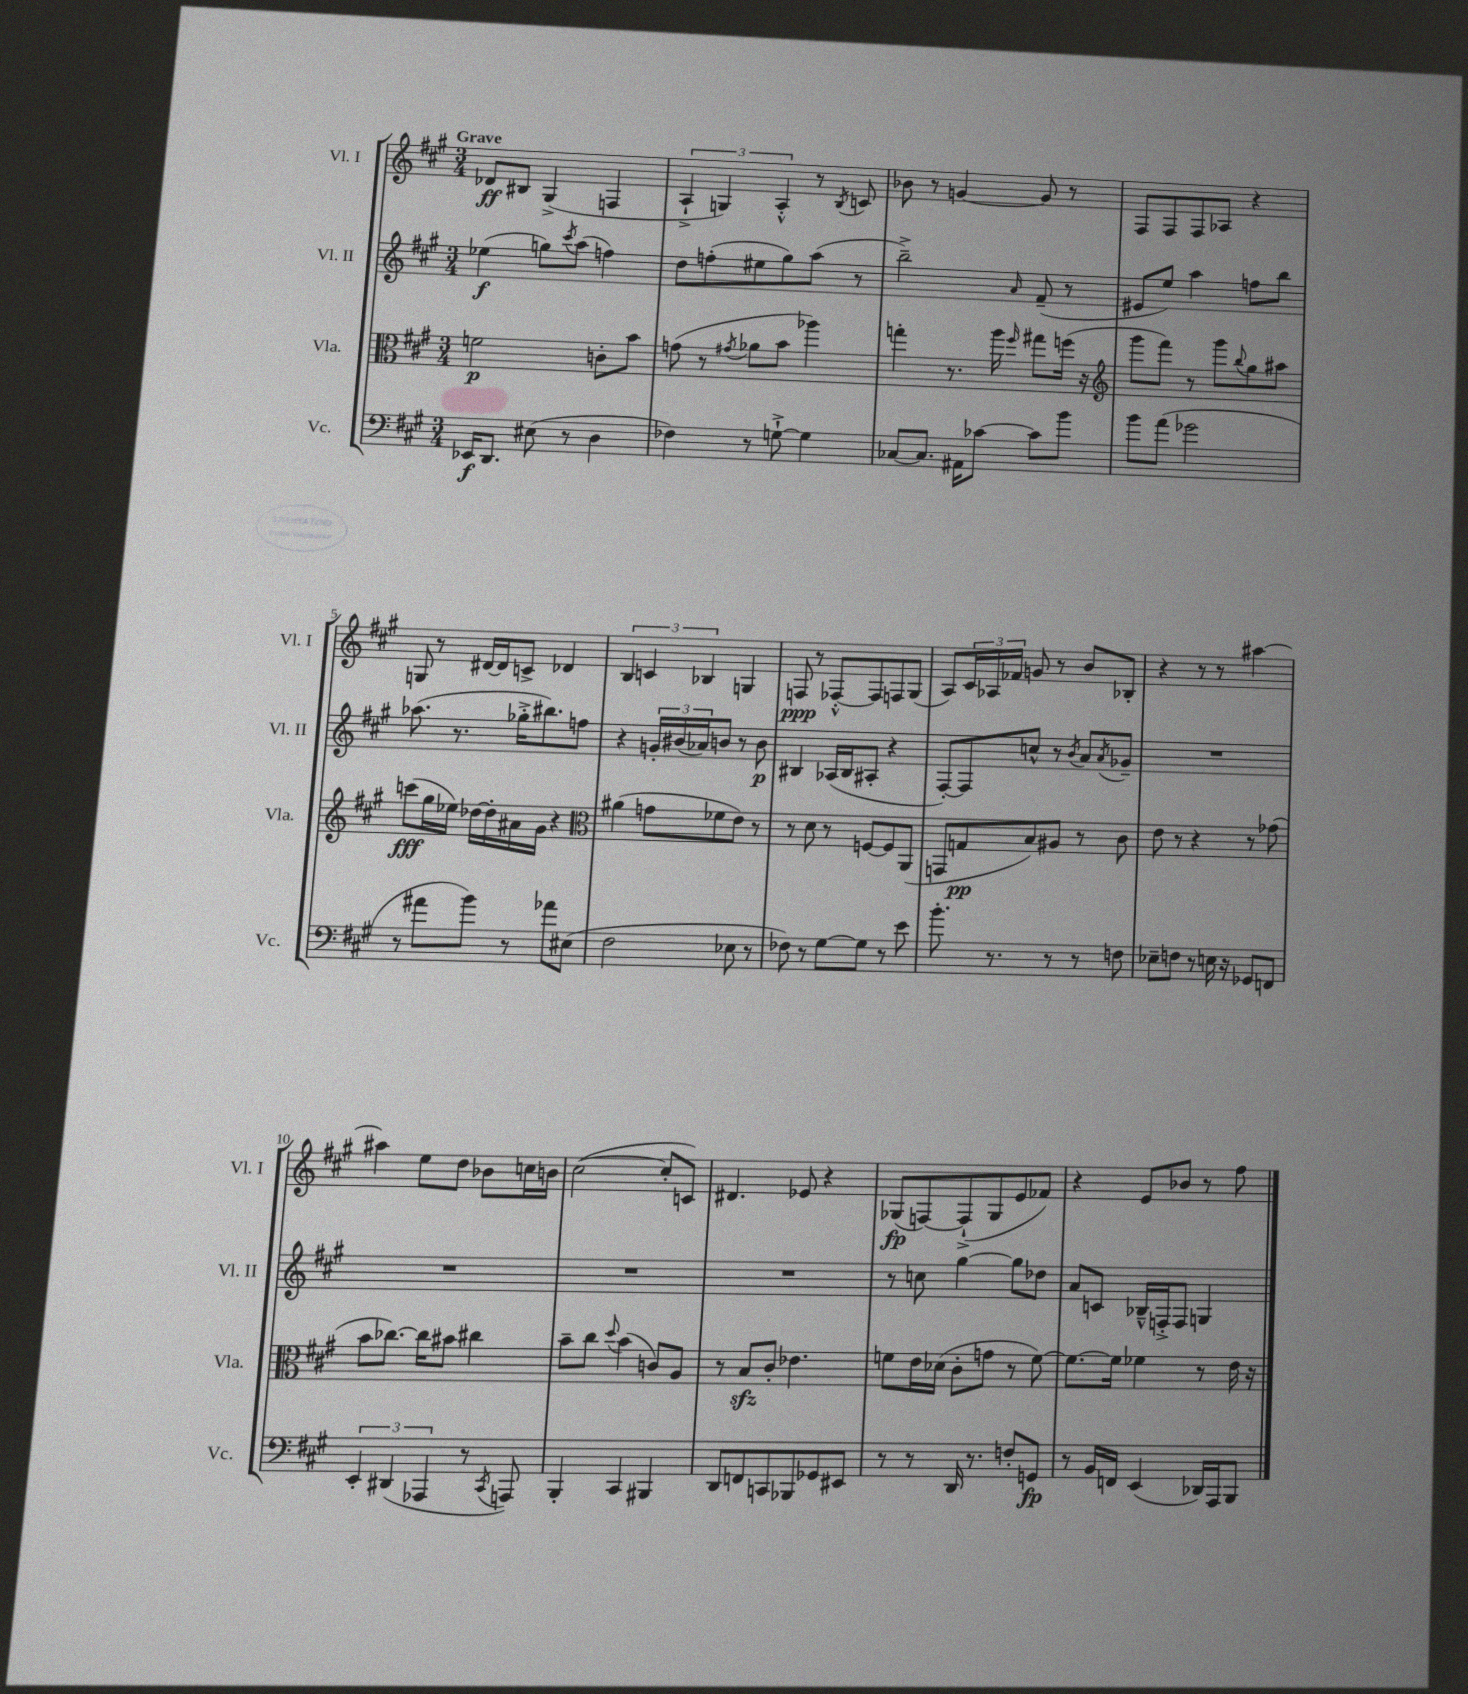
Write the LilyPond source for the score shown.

<<
\new StaffGroup <<
\new Staff = "s0" \with { instrumentName = "Vl. I" shortInstrumentName = "Vl. I" } {
    \clef treble \key a \major \numericTimeSignature \time 3/4 \tempo "Grave"
    des'8\ff bis8 gis4->( f4 |
    \tuplet 3/2 { a4-!-> g4) a4-.-^ } r8 \acciaccatura { b8 } c'8 |
    bes'8 r8 g'4~ g'8 r8 |
    fis8 fis8 fis8 aes8 r4 |
    g8 r8 dis'16~ dis'16 c'8-> des'4 |
    \tuplet 3/2 { b4 c'4 bes4 } g4 |
    f8\ppp r8 fes8~-.-^ fes8 f8 gis8( |
    a8) \tuplet 3/2 { cis'16 aes16 fes'16 } g'8 r8 b'8 bes8-. |
    r4 r8 r8 ais''4~ |
    ais''4 e''8 d''8 bes'8 c''16 b'16 |
    cis''2~( cis''8-. c'8) |
    dis'4. ees'8 r4 |
    ges8\fp( f8~) f8-!->( ges8 e'8 fes'8) |
    r4 e'8 bes'8 r8 fis''8 \bar "|." |
}
\new Staff = "s1" \with { instrumentName = "Vl. II" shortInstrumentName = "Vl. II" } {
    \clef treble \key a \major \numericTimeSignature \time 3/4
    ees''4\f( g''8) \acciaccatura { cis'''8 } a''8( f''4) |
    d''8 f''8-.( eis''8 gis''8) a''8( r8 |
    b''2--->) \grace { a'16 } fis'8--( r8 |
    eis'8 e''8) a''4 f''8 b''8 |
    aes''8.( r8. ges''16-.-> bis''8.) f''8 |
    r4 \tuplet 3/2 { g'16-. bis'16( aes'16) } b'8 r8 b'8\p |
    bis4 aes16( bis16 ais8-. r4 |
    fis8~-.) fis8 c''8-^ r8 \acciaccatura { b'8 } a'8 \acciaccatura { a'8 } ges'8-- |
    R2. |
    R2. |
    R2. |
    R2. |
    r8 c''8 gis''4~ gis''8 des''8 |
    a'8 c'8 bes16---^ f16-.-> f8 g4 \bar "|." |
}
\new Staff = "s2" \with { instrumentName = "Vla." shortInstrumentName = "Vla." } {
    \clef alto \key a \major \numericTimeSignature \time 3/4
    f'2\p c'8-. b'8 |
    g'8( r8 \acciaccatura { gis'8 } aes'8 b'8 aes''4) |
    g''4-. r8. a''16 \grace { fis''16 } gis''8 f''16( r16 |
    \clef treble gis'''8 fis'''8) r8 gis'''8 \appoggiatura { b''8 } gis''8 ais''8 |
    c'''8\fff( gis''16 ees''16) des''16~ des''16-. ais'16 gis'16 r4 |
    \clef alto ais'4( g'8 fes'8 e'8) r8 |
    r8 d'8 r8 f8~ f8 a,8( |
    g,8 g8\pp b8) ais8 r8 cis'8 |
    e'8 r8 r4 r8 ges'8( |
    b'8 ces''8.~) ces''16 bis'8 cis''4 |
    b'8-- cis''8 \appoggiatura { d''8 } b'4( c'8) a8 |
    r8 b8\sfz cis'8-. ees'4. |
    f'8 e'16 des'16( cis'8-. g'8 r8 f'8~) |
    f'8.~ f'16 fes'4 r8 e'16 r16 \bar "|." |
}
\new Staff = "s3" \with { instrumentName = "Vc." shortInstrumentName = "Vc." } {
    \clef bass \key a \major \numericTimeSignature \time 3/4
    ees,16\f d,8. eis8( r8 d4 |
    fes4) r8 g8~-!-> g4 |
    ces8~ ces8. ais,16 ces'8~ ces'8 b'8 |
    b'8 a'8( ges'2 |
    r8 ais'8 b'8) r8 aes'8 eis8( |
    fis2 ees8 r8 |
    fes8) r8 gis8~ gis8 r8 e'8 |
    b'8.-. r8. r8 r8 f8 |
    ees8-- f8 r8 e16 r16 ges,8 f,8 |
    \tuplet 3/2 { e,4-. dis,4( aes,,4 } r8 \acciaccatura { cis,8 } a,,8) |
    b,,4-. cis,4 bis,,4 |
    d,8 f,8 c,8 bes,,8 ges,8 eis,8 |
    r8 r8 d,16 r8. f8-. g,8\fp |
    r8 b,16 f,16 e,4( des,16) a,,16 b,,8 \bar "|." |
}
>>
>>
